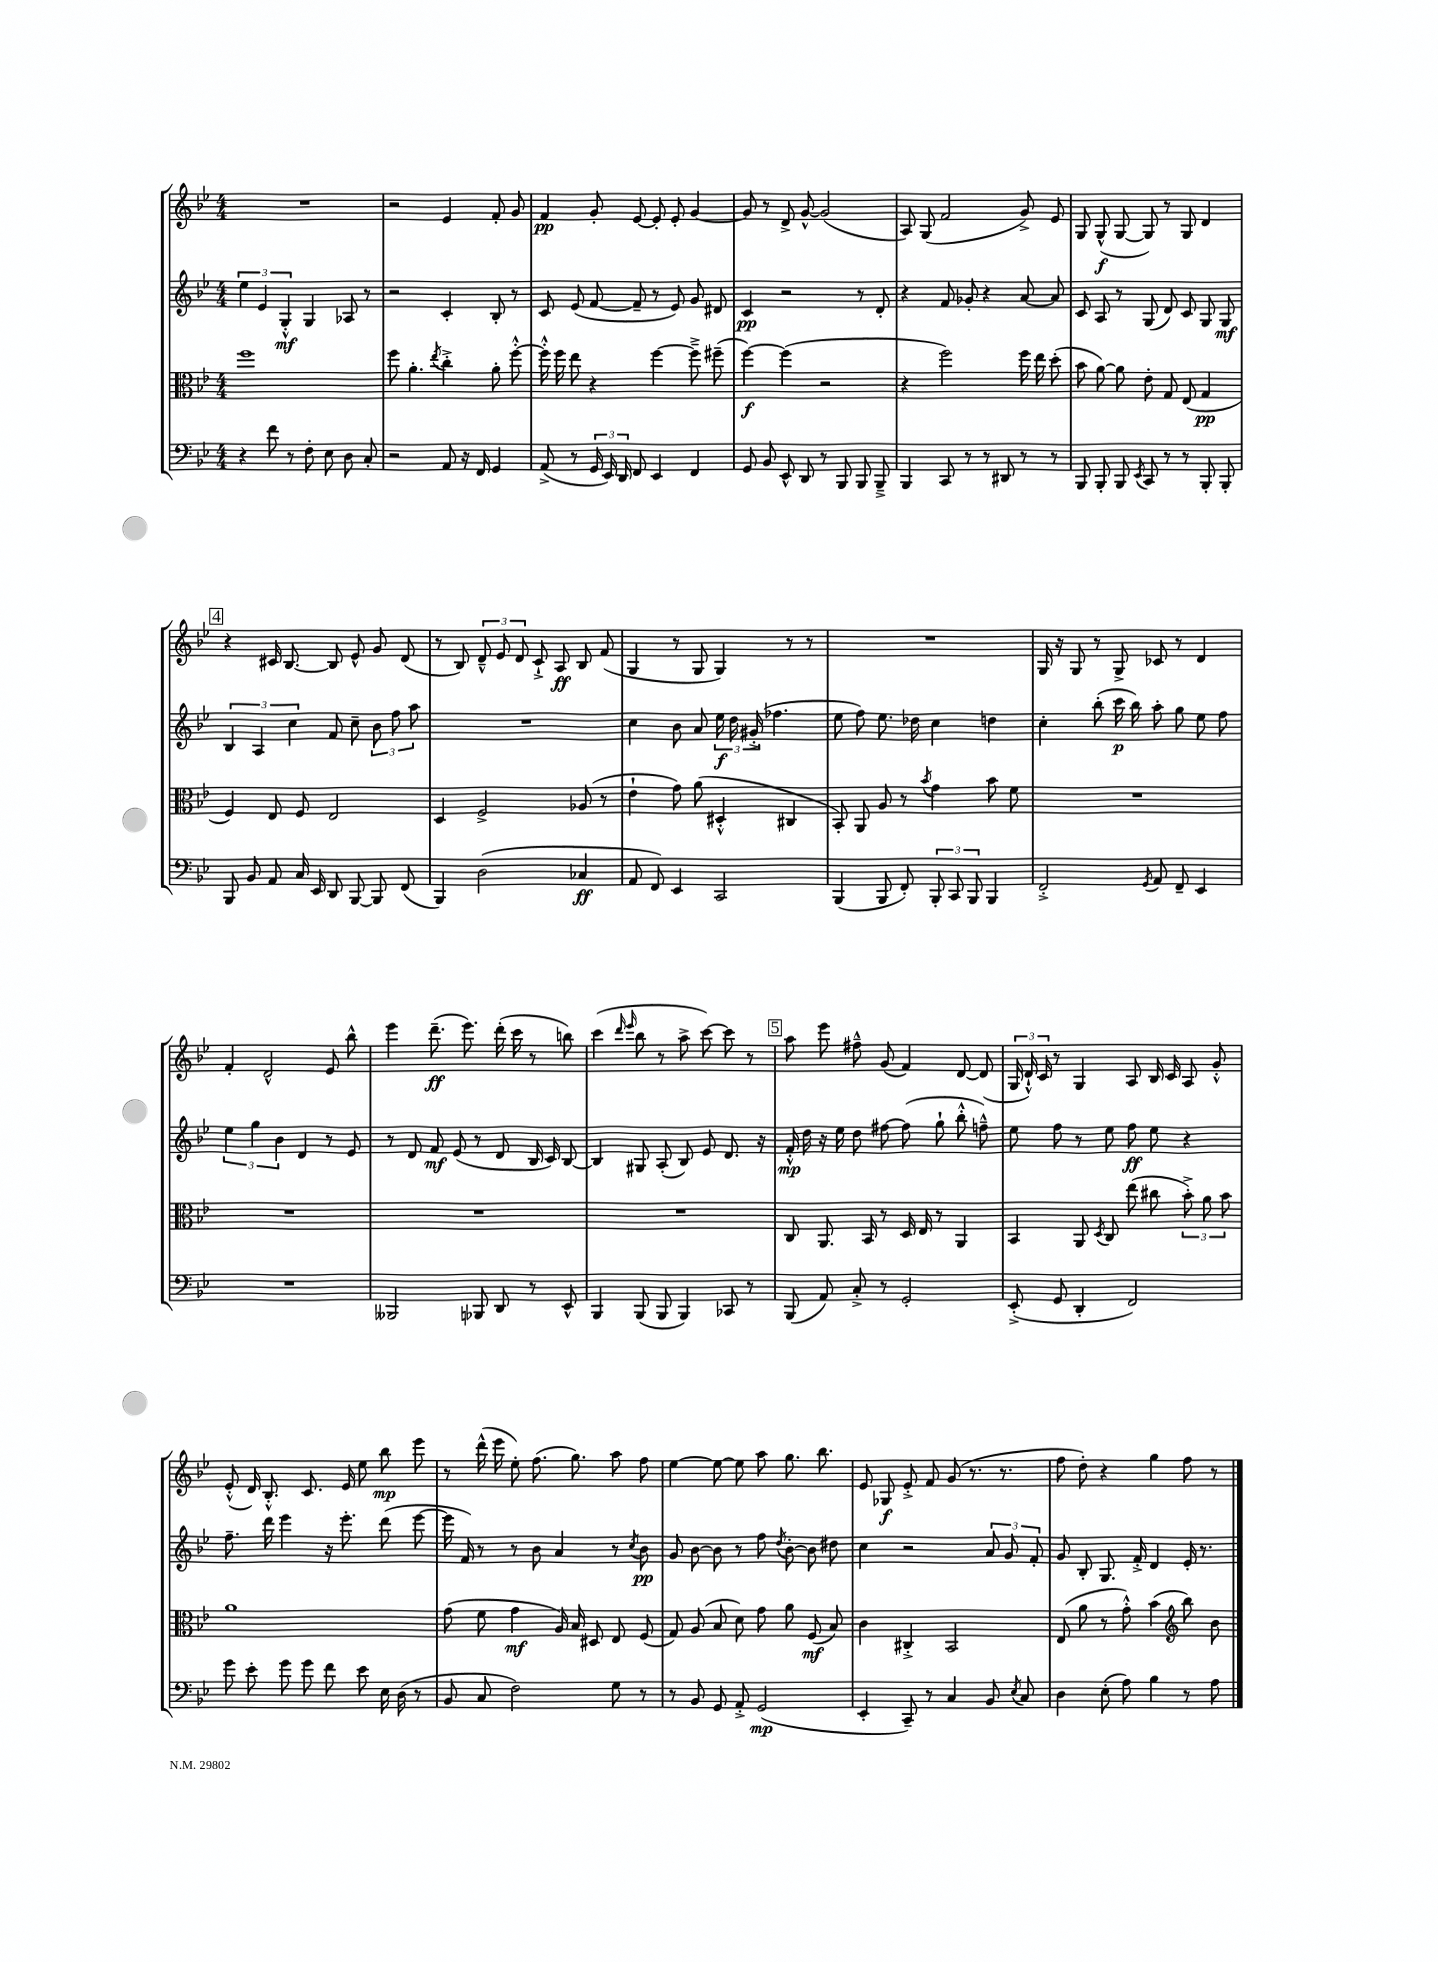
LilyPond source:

<<
\new StaffGroup <<
\new Staff = "s0" {
    \clef treble \key bes \major \numericTimeSignature \time 4/4
    \autoBeamOff R1 |
    r2 ees'4 f'8-. g'8 |
    f'4\pp g'8-. ees'8~ ees'8-. ees'8-. g'4~ |
    g'8 r8 d'8-> g'8~-^ g'2( |
    a8) g8( f'2 g'8->) ees'8 |
    g8 g8-^\f( g8~ g8) r8 g8 d'4 |
    \mark \markup { \box "4" } r4 cis'16 bes8.~ bes8 ees'8-^ g'8 d'8( |
    r8 bes8) \tuplet 3/2 { d'8---^ ees'8 d'8 } c'8-!-> a8\ff bes8 f'8( |
    g4 r8 g8 g4) r8 r8 |
    R1 |
    g16 r16 g8 r8 g8-> ces'8 r8 d'4 |
    f'4-. d'2-^ ees'8 bes''8-^ |
    ees'''4 d'''8.--\ff( ees'''8.) d'''16-.( c'''16 r8 b''8) |
    c'''4( \grace { d'''16 ees'''16 } bes''8 r8 a''8-> c'''8~) c'''8 r8 |
    \mark \markup { \box "5" } a''8 ees'''8 fis''8---^ g'8( f'4) d'8~ d'8( |
    \tuplet 3/2 { g16 d'16-!-^) c'16 } r8 g4 a8 bes16 c'16 a8 g'8-.-^ |
    ees'8-.-^( d'16) bes8.-.-^ c'8. ees'16 ees''8 bes''8\mp ees'''8 |
    r8 d'''16-^( ees'''16 ees''8-.) f''8.( g''8.) a''8 f''8 |
    ees''4~ ees''8~ ees''8 a''8 g''8. bes''8. |
    ees'8 ges8\f ees'8-.-> f'8 g'8( r8. r8. |
    f''8 d''8-.) r4 g''4 f''8 r8 \bar "|." |
}
\new Staff = "s1" {
    \clef treble \key bes \major \numericTimeSignature \time 4/4
    \autoBeamOff \tuplet 3/2 { ees''4 ees'4 g4-.-^\mf } g4 aes8 r8 |
    r2 c'4-. bes8-. r8 |
    c'8 ees'8( f'8~ f'8-- r8 ees'8) g'8 dis'8 |
    c'4\pp r2 r8 d'8-. |
    r4 f'8 ges'8-. r4 a'8~ a'8 |
    c'8 a8 r8 g8( d'8) c'8 g8 g8\mf |
    \mark \markup { \box "4" } \tuplet 3/2 { bes4 a4 c''4 } f'8 c''8-- \tuplet 3/2 { bes'8 f''8 a''8 } |
    R1 |
    c''4 bes'8 a'8 \tuplet 3/2 { ees''16\f d''16 gis'16-.->( } fes''4. |
    ees''8 f''8) ees''8. des''16 c''4 d''4 |
    c''4-. bes''8-.( c'''16\p bes''16) a''8-. g''8 ees''8 f''8 |
    \tuplet 3/2 { ees''4 g''4 bes'4 } d'4 r8 ees'8 |
    r8 d'8 f'8\mf ees'8( r8 d'8 bes16 c'16) bes8~ |
    bes4 gis8 a8-.( bes8) ees'8 d'8. r16 |
    \mark \markup { \box "5" } f'16-.-^\mp d''16 r16 ees''16 d''8 fis''8~ fis''8( g''8-! bes''8-.-^ f''8---^) |
    ees''8 f''8 r8 ees''8 f''8\ff ees''8 r4 |
    f''8.-- d'''16 ees'''4 r16 ees'''8.-. d'''8( ees'''8~ |
    ees'''16 f'16) r8 r8 bes'8 a'4 r8 \acciaccatura { c''8 } bes'8\pp |
    g'8 bes'8~ bes'8 r8 f''8 \acciaccatura { d''8 } bes'8~-. bes'8 dis''8 |
    c''4 r2 \tuplet 3/2 { a'8 g'8 f'8-. } |
    g'8 bes8-. g8. f'16-.-> d'4 ees'16-. r8. \bar "|." |
}
\new Staff = "s2" {
    \clef alto \key bes \major \numericTimeSignature \time 4/4
    \autoBeamOff f''1 |
    f''8 a'4.-. \acciaccatura { ees''8 } c''4-.-> a'8-. f''8~-.-^ |
    f''16-.-^ f''16 ees''8 r4 f''4~ f''8---> fis''8--( |
    f''4~\f) f''4( r2 |
    r4 f''2) f''16 ees''16 d''8-.( |
    bes'8 a'8~) a'8 ees'8-. g8 ees8( g4\pp |
    \mark \markup { \box "4" } f4) ees8 f8 ees2 |
    d4 f2-> aes8( r8 |
    ees'4-! g'8) a'8( dis4-.-^ cis4 |
    bes,8-.) a,8 a8 r8 \acciaccatura { bes'8 } g'4 bes'8 f'8 |
    R1 |
    R1 |
    R1 |
    R1 |
    \mark \markup { \box "5" } c8 a,8. bes,16 r8 d16 ees16 r8 a,4 |
    bes,4 a,8 \acciaccatura { d8 } c8 ees''8( cis''8 \tuplet 3/2 { bes'8-.->) a'8 bes'8 } |
    a'1 |
    g'8( f'8 g'4\mf a16) bes16 dis8 ees8 f8( |
    g8) a8( bes8 d'8) g'8 a'8 f8\mf( bes8) |
    c'4 cis4-.-> bes,2 |
    ees8( a'8 r8 g'8-.-^) bes'4( \clef treble bes''8) bes'8 \bar "|." |
}
\new Staff = "s3" {
    \clef bass \key bes \major \numericTimeSignature \time 4/4
    \autoBeamOff r4 f'8 r8 f8-. ees8 d8 c8-. |
    r2 a,8 r16 f,16 g,4 |
    a,8->( r8 \tuplet 3/2 { g,16 ees,16) d,16 } f,8 ees,4 f,4 |
    g,8 bes,8 ees,8-^ d,8 r8 bes,,8 bes,,8 bes,,8---> |
    bes,,4 c,8 r8 r8 dis,8 r8 r8 |
    bes,,8 bes,,8-. bes,,8 \acciaccatura { ees,8 } c,8 r8 r8 bes,,8-. bes,,8-. |
    \mark \markup { \box "4" } bes,,8 bes,8 a,8 c16 ees,16 d,8 bes,,8~ bes,,8 f,8( |
    bes,,4) d2( ces4\ff |
    a,8 f,8) ees,4 c,2 |
    bes,,4( bes,,8 f,8-.) \tuplet 3/2 { bes,,8-. c,8 bes,,8 } bes,,4 |
    f,2-.-> \acciaccatura { g,8 } a,8 f,8-- ees,4 |
    R1 |
    beses,,2 bes,,8 d,8 r8 ees,8-^ |
    bes,,4 bes,,8( bes,,8 bes,,4) ces,8 r8 |
    \mark \markup { \box "5" } bes,,8( a,8) c8-.-> r8 g,2-. |
    ees,8-.->( g,8 d,4-. f,2) |
    g'8 ees'8-. g'8 g'8 f'8 ees'8 ees16 d16( r8 |
    bes,8 c8 f2) g8 r8 |
    r8 bes,8 g,8 a,8-.-> g,2\mp( |
    ees,4-. c,8--) r8 c4 bes,8 \acciaccatura { ees8 } c8 |
    d4 ees8-.( a8) bes4 r8 a8 \bar "|." |
}
>>
>>
\layout { \context { \Score \remove "Bar_number_engraver" } }
